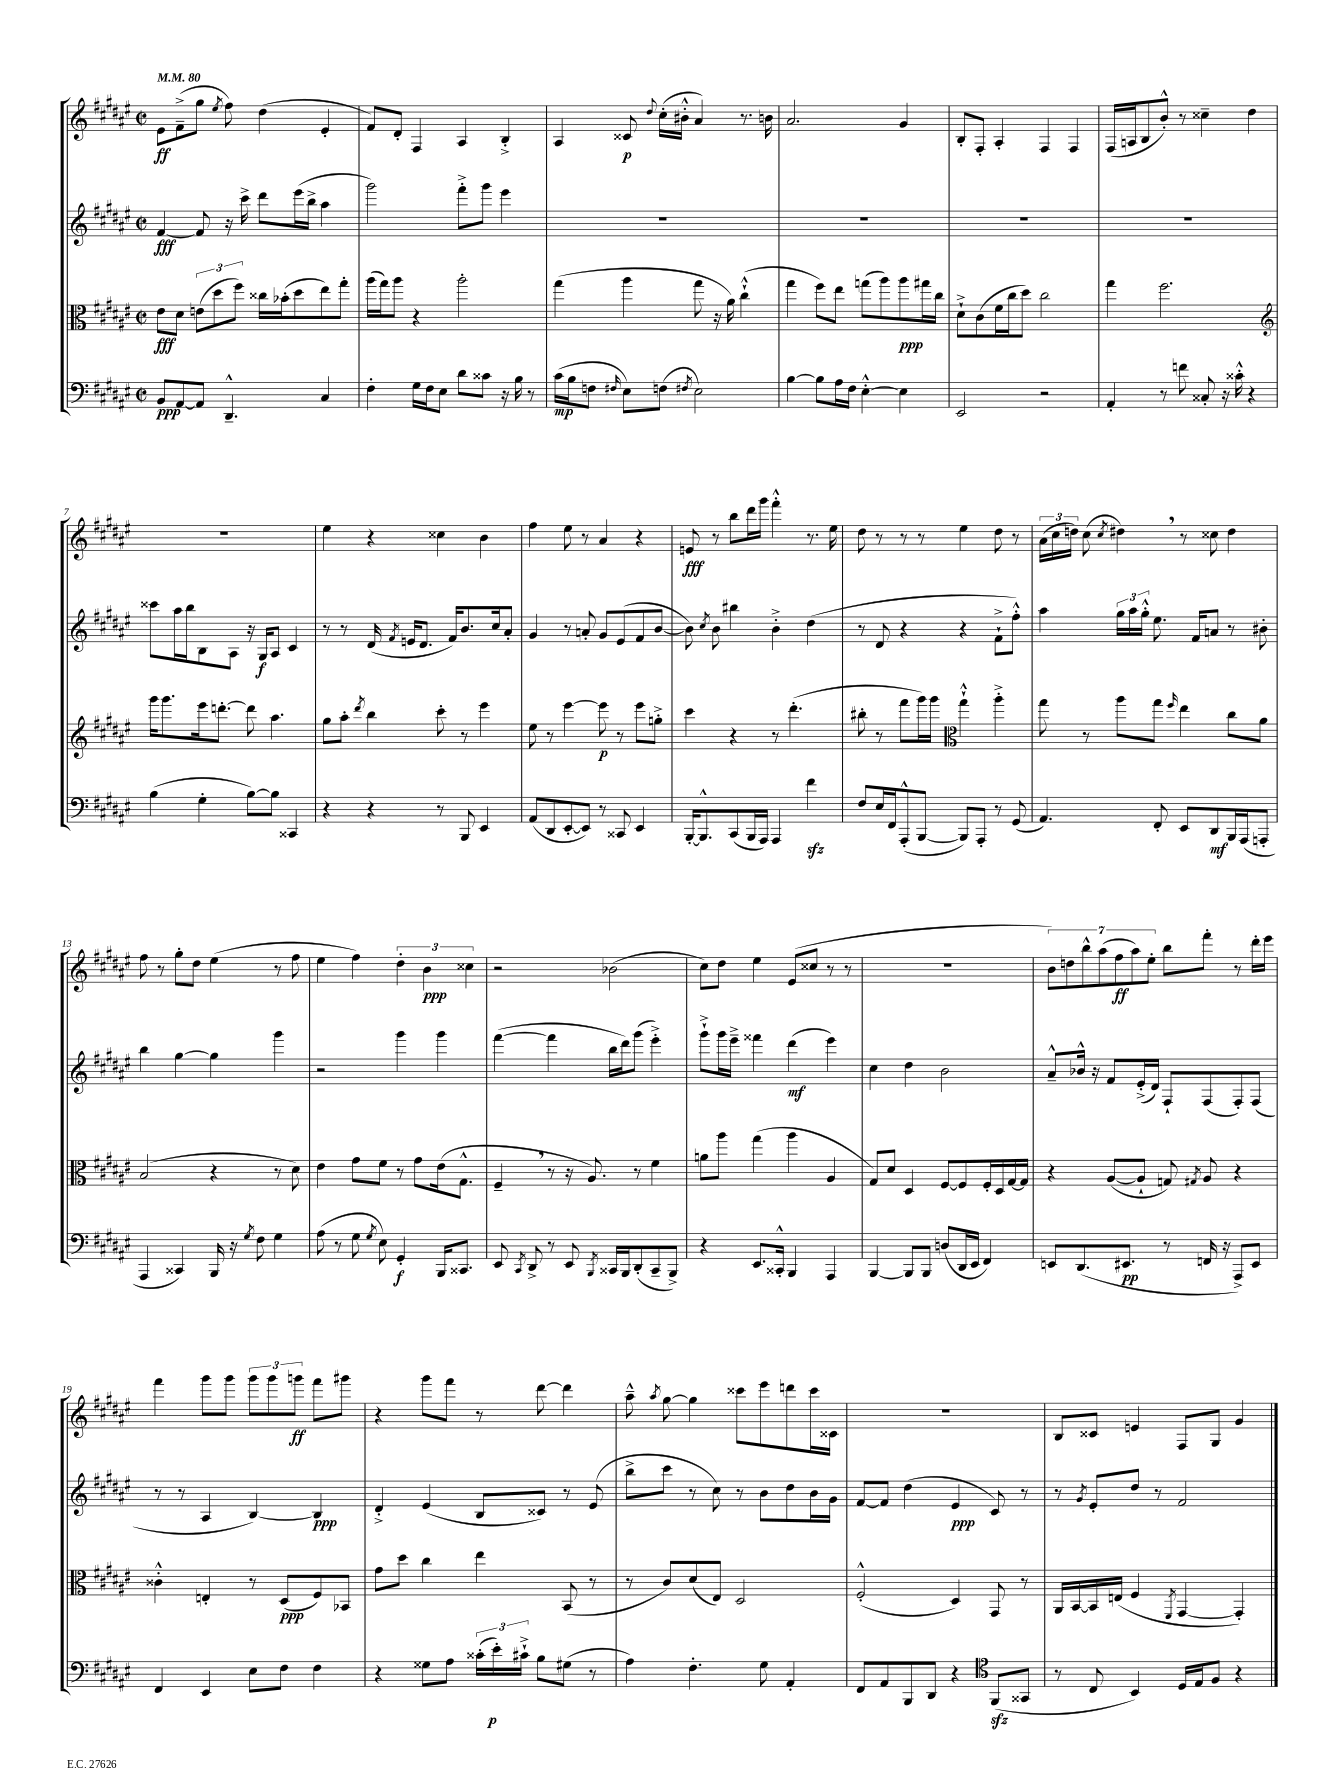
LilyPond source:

<<
\new StaffGroup <<
\new Staff = "s0" {
    \clef treble \key fis \major \defaultTimeSignature \time 2/2 \tempo 4 = 80
    \autoBeamOff eis'8[\ff fis'8--->( gis''8] \acciaccatura { eis''8 } fis''8) dis''4( eis'4-. |
    fis'8[) dis'8]-. fis4 ais4 b4-.-> |
    ais4 cisis'8\p \appoggiatura { dis''8 } cis''16[-.( bis'16]-.-^ ais'4) r8. b'16 |
    ais'2. gis'4 |
    b8[-. fis8]-. ais4-. fis4 fis4 |
    fis16[( a16 b8 b'8]-.-^) r8 cisis''4-- dis''4 |
    R1 |
    eis''4 r4 cisis''4 b'4 |
    fis''4 eis''8 r8 ais'4 r4 |
    e'8\fff r8 b''8[ dis'''16 gis'''16] fis'''4-.-^ r8. eis''16 |
    dis''8 r8 r8 r8 eis''4 dis''8 r8 |
    \tuplet 3/2 { ais'16[( cis''16 d''16]) } cis''8( \acciaccatura { cis''8 } dis''4) \breathe r8 cisis''8 dis''4 |
    fis''8 r8 gis''8[-. dis''8] eis''4( r8 fis''8 |
    eis''4 fis''4) \tuplet 3/2 { dis''4-. b'4\ppp cisis''4 } |
    r2 bes'2( |
    cis''8[) dis''8] eis''4 eis'8[( cisis''8] r8 r8 |
    R1 |
    \tuplet 7/4 { b'8[) d''8 b''8-^ ais''8( fis''8\ff ais''8) eis''8]-. } b''8[ fis'''8]-. r8 dis'''16[-. eis'''16] |
    fis'''4 gis'''8[ gis'''8] \tuplet 3/2 { gis'''8[ gis'''8 g'''8]\ff } fis'''8[ gis'''8] |
    r4 gis'''8[ fis'''8] r8 dis'''8~ dis'''4 |
    ais''8---^ \acciaccatura { ais''8 } gis''8~ gis''4 cisis'''8[ eis'''8 d'''8 cisis'''16 cisis'16] |
    R1 |
    b8[ cisis'8] e'4 fis8[ gis8] gis'4 \bar "|." |
}
\new Staff = "s1" {
    \clef treble \key fis \major \defaultTimeSignature \time 2/2
    \autoBeamOff fis'4~\fff fis'8 r16 cis'''16-> dis'''8[ eis'''16( b''16]-> ais''4 |
    gis'''2) fis'''8[-.-> gis'''8] eis'''4 |
    R1 |
    R1 |
    R1 |
    R1 |
    cisis'''8[ ais''16 b''16 b8 ais8] r16 gis16[\f ais8] cis'4 |
    r8 r8 dis'16( \acciaccatura { fis'8 } e'16[ dis'8.] fis'16[) b'8. cis''16 ais'8]-. |
    gis'4 r8 a'8-. gis'8[ eis'8( fis'8 b'8]~ |
    b'8) \acciaccatura { cis''8 } b'8 bis''4 b'4-.-> dis''4( |
    r8 dis'8 r4 r4 fis'8[-!-> fis''8]-.-^) |
    ais''4 \tuplet 3/2 { gis''16[ ais''16 gis''16]-.-^ } eis''8. fis'16[ a'8] r8 bis'8-. |
    b''4 gis''4~ gis''4 gis'''4 |
    r2 gis'''4 gis'''4 |
    fis'''4~( fis'''4 b''16[ dis'''16) gis'''8]( eis'''4-.->) |
    gis'''8[-!-> gis'''16 eis'''16]---> fisis'''4 dis'''4\mf( eis'''4) |
    cis''4 dis''4 b'2 |
    ais'8[---^ bes'16]-^ r16 fis'8[ eis'16-.->( dis'16]) fis8[-! fis8( fis8-.) fis8]( |
    r8 r8 ais4 b4~) b4\ppp |
    dis'4-.-> eis'4( b8[ cisis'8]) r8 eis'8( |
    b''8[-> cis'''8] r8 cis''8) r8 b'8[ dis''8 b'16 gis'16] |
    fis'8[~ fis'8] dis''4( eis'4\ppp cis'8) r8 |
    r8 \acciaccatura { gis'8 } eis'8[-. dis''8] r8 fis'2 \bar "|." |
}
\new Staff = "s2" {
    \clef alto \key fis \major \defaultTimeSignature \time 2/2
    \autoBeamOff eis'8[\fff dis'8] \tuplet 3/2 { e'8[( dis''8 fis''8]) } cisis''16[ bes'16-.( dis''8 eis''8) gis''8]-. |
    ais''16[( gis''16) ais''8] r4 ais''2-. |
    gis''4( ais''4 gis''8 r16 ais'16) cis''4-!-^( |
    gis''4 fis''8[) eis''8] g''8[( ais''8) ais''8\ppp gis''16 cis''16] |
    dis'8[-!-> cis'8( fis'16 cis''16 dis''8]) cis''2 |
    gis''4 fis''2. |
    \clef treble gis'''16[ gis'''8. eis'''16 d'''8.]~-. d'''8 ais''4. |
    gis''8[ ais''8]-. \acciaccatura { dis'''8 } b''4 cis'''8-. r8 eis'''4 |
    eis''8 r8 eis'''4~ eis'''8\p r8 eis'''8[ g''8]-.-> |
    cis'''4 r4 r8 dis'''4.-.( |
    bis''8-. r8 fis'''8[ gis'''16) gis'''16] \clef alto gis''4-!-^ ais''4-.-> |
    gis''8 r8 ais''8[ gis''8] \grace { fis''16 } eis''4 cis''8[ ais'8] |
    b2( r4 r8 dis'8) |
    eis'4 gis'8[ fis'8] r8 gis'8[ eis'16( gis8.]-^ |
    fis4-- \breathe r8 r16 ais8.) r8 fis'4 |
    a'8[ ais''8] gis''4( ais''4 ais4 |
    gis8[) dis'8] dis4 fis8[~ fis8 fis16-. dis16 gis16~ gis16] |
    r4 ais8[~( ais8]-! g8) \acciaccatura { gis8 } ais8 r4 |
    cisis'4-.-^ e4-. r8 dis8[\ppp( fis8) bes,8] |
    gis'8[ dis''8] cis''4 eis''4 b,8( r8 |
    r8 cis'8[) dis'8( eis8]) dis2 |
    fis2-.-^( dis4) gis,8 r8 |
    ais,16[ b,16~ b,16 e16]( fis4 \acciaccatura { fis,8 } gis,4~ gis,4-.) \bar "|." |
}
\new Staff = "s3" {
    \clef bass \key fis \major \defaultTimeSignature \time 2/2
    \autoBeamOff b,8[\ppp ais,8~ ais,8] dis,4.---^ cis4 |
    fis4-. gis16[ fis16 eis8] dis'8[ cisis'8] r16 b16 r8 |
    cis'16[\mp( b16 f8] \grace { fis16 } eis8[) f8]( \acciaccatura { fis8 } eis2) |
    b4~ b8[ ais16 fis16] eis4~-.-^ eis4 |
    eis,2 r2 |
    ais,4-. r8 f'8 cisis8-. r16 cisis'16-.-^ r4 |
    b4( gis4-. b8[~) b8] cisis,4 |
    r4 r4 r8 b,,8 eis,4 |
    ais,8[( dis,8 eis,8~-. eis,8]) r8 cisis,8 eis,4 |
    b,,16[~-. b,,8.-^ cis,8( b,,16 ais,,16]) ais,,4 fis'4\sfz |
    fis8[ eis16 fis,16 ais,,8-.-^( b,,8]~ b,,8[) ais,,8]-. r8 gis,8( |
    ais,4.) fis,8-. eis,8[ dis,8\mf b,,16 ais,,16( a,,8]-. |
    ais,,4 cisis,4) b,,16 r16 \acciaccatura { gis8 } fis8 gis4 |
    ais8( r8 gis8 \acciaccatura { gis8 } eis8) gis,4-.\f b,,16[ cisis,8.] |
    eis,8 \acciaccatura { cis,8 } dis,8-> r8 eis,8 \acciaccatura { b,,8 } cisis,16[ b,,16 dis,8-.( cisis,8-- b,,8]->) |
    r4 eis,8.[ cisis,16]-.-^ b,,4 ais,,4 |
    b,,4~ b,,8[ b,,8] d8[( dis,16 eis,16] fis,4) |
    e,8[ dis,8.( eis,8.]\pp r8 f,16 r16 ais,,8[->) eis,8] |
    fis,4 eis,4 eis8[ fis8] fis4 |
    r4 gisis8[ ais8] \tuplet 3/2 { cisis'16[-.( eis'16-.\p) cis'16]-!-> } b8[ gis8]( r8 |
    ais4) fis4.-. gis8 ais,4-. |
    fis,8[ ais,8 b,,8 dis,8] r4 \clef tenor fis,8[\sfz( gisis,8] |
    r8 cis8 b,4) dis16[ eis16 fis8] r4 \bar "|." |
}
>>
>>
